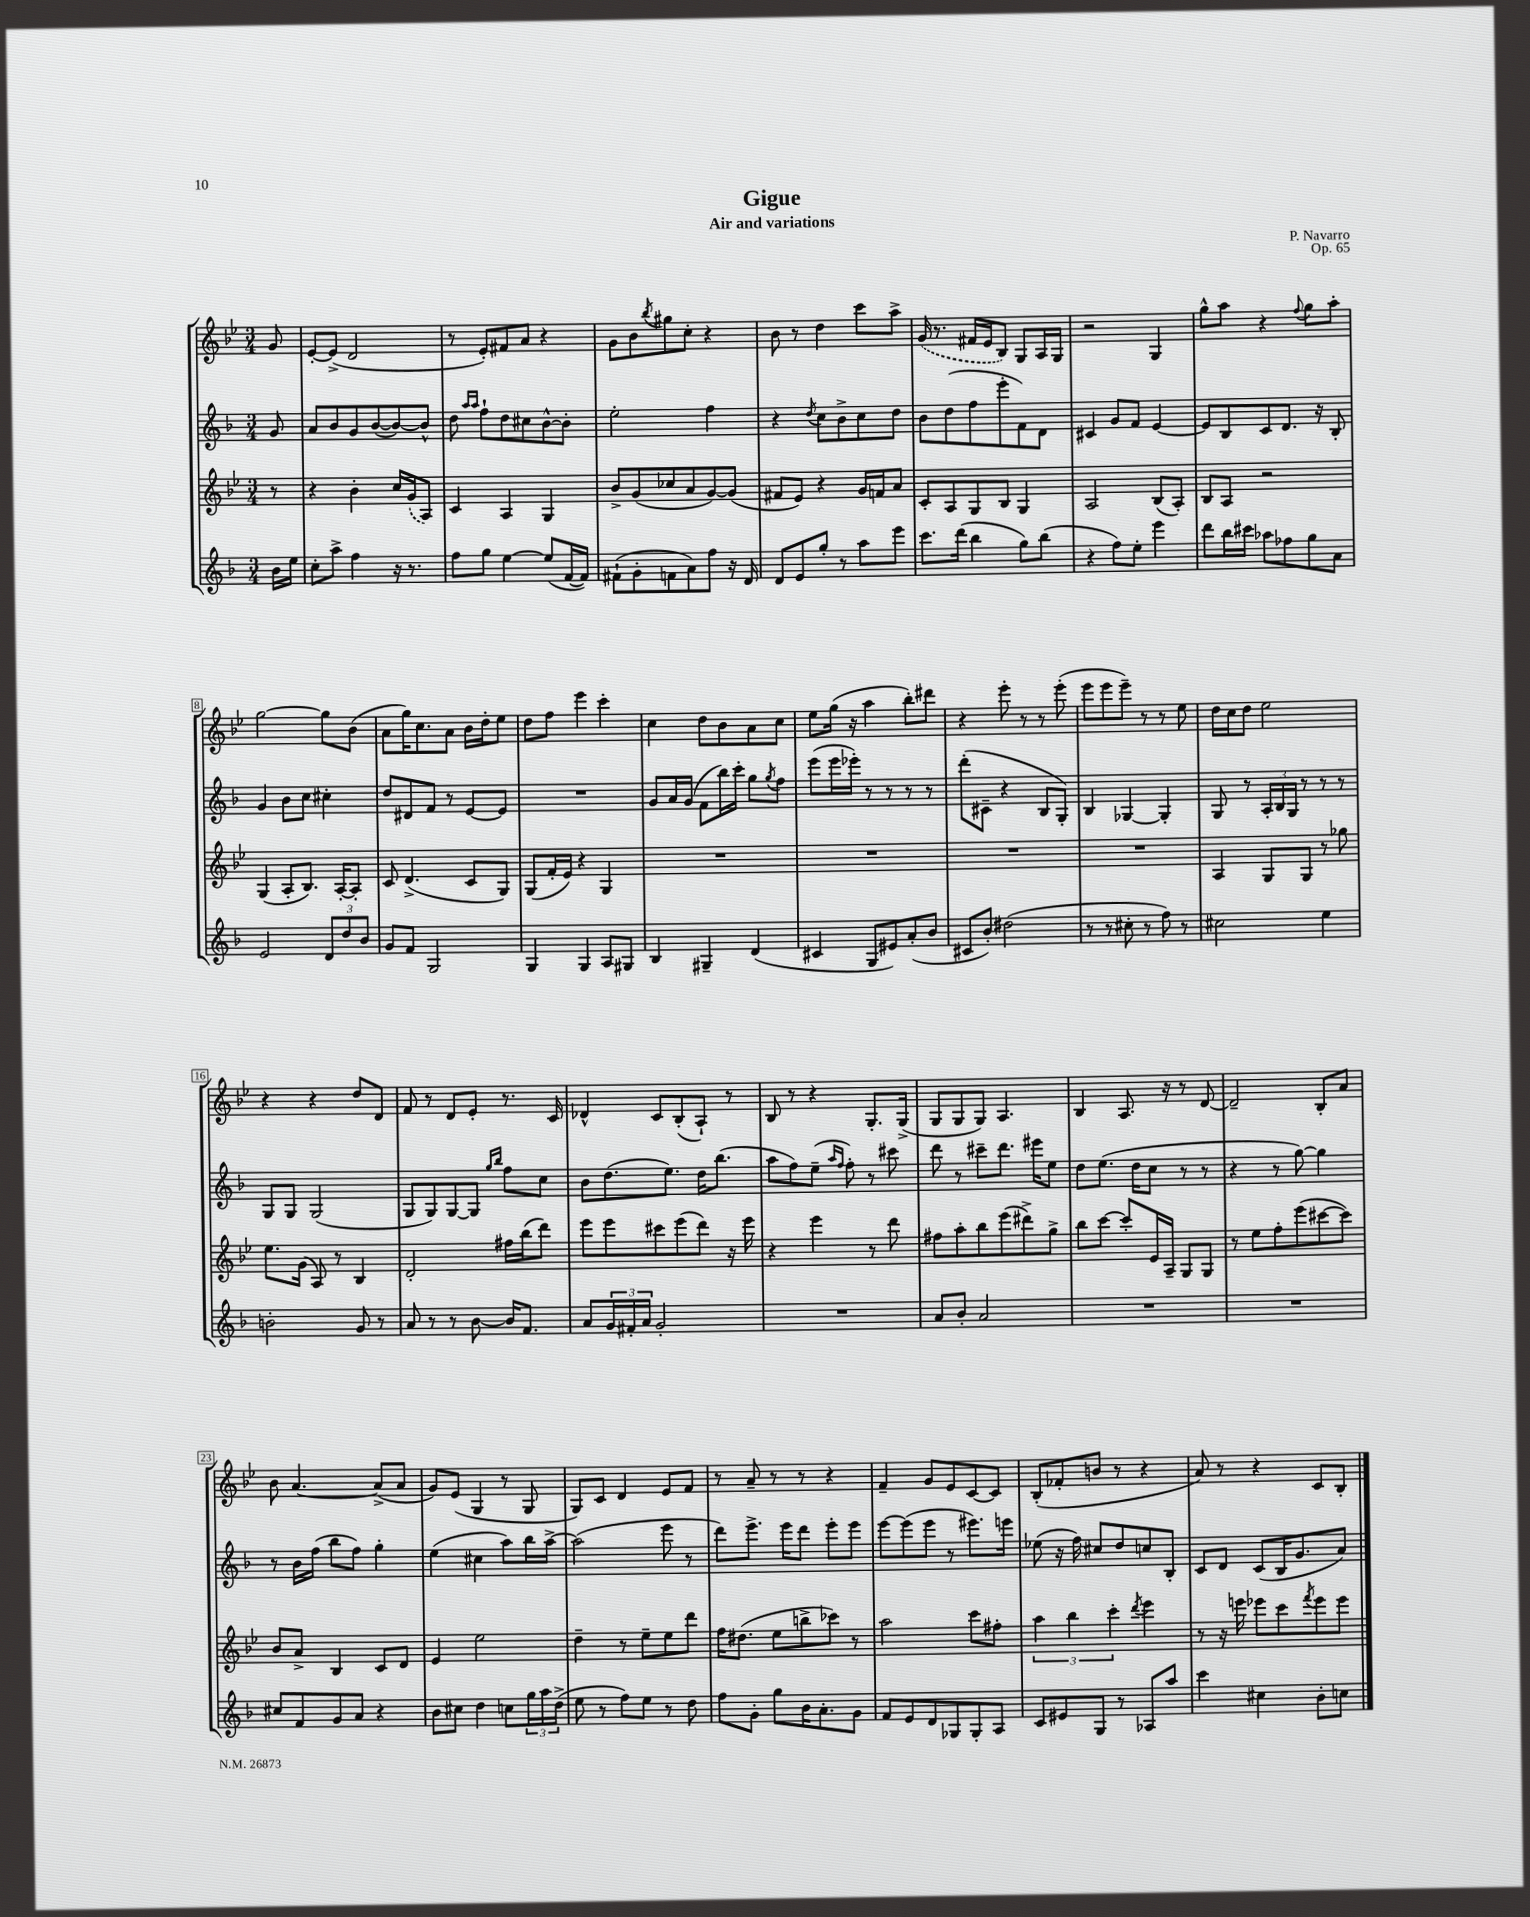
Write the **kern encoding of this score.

**kern	**kern	**kern	**kern
*staff4	*staff3	*staff2	*staff1
*clefG2	*clefG2	*clefG2	*clefG2
*k[b-]	*k[b-e-]	*k[b-]	*k[b-e-]
*M3/4	*M3/4	*M3/4	*M3/4
16b-	8r	8g	8g
16ee	.	.	.
=	=	=	=
8cc'	4r	8a	[8e-'
8aa^	.	8b-	(8e-^]
4ff	4b-'	8g	2d
.	.	([8b-	.
16r	16cc	8b-_)	.
8.r	(16g	.	.
.	8A)	8b-^^]	.
=	=	=	=
8ff	4c	8dd	8r
.	.	16qqaa	.
.	.	16qqaa	.
8gg	.	8ff`	8e-')
[4ee	4A	8dd	8f#
.	.	8cc#	8a
(8ee]	4G	[8b-^^	4r
[16f	.	8b-']	.
16f])	.	.	.
=	=	=	=
(8f#`	8b-^	2ee'	8g
8g'	(8g	.	8b-
.	.	.	8qbb-
8f	8cc-	.	8gg#
8a)	8a	.	8cc'
8ff	[8g)	4ff	4r
16r	(8g]	.	.
16d	.	.	.
=	=	=	=
8d	8f#	4r	8b-
8e	8e-)	.	8r
.	.	8qdd	.
8gg'	4r	8cc	4dd
8r	.	8b-^	.
8aa	16g	8cc	8ccc
.	16f	.	.
8eee	8a	8dd	8aa^
=	=	=	=
8.ccc	8c'	8b-	(16g
.	.	.	8.r
.	8A	(8dd	.
(16ddd	.	.	.
4bb-	8G	8ff	16f#
.	.	.	16e-
.	8B-	8eee'	8B-)
8gg)	4G	8f)	8G
(8bb-	.	8d	16A
.	.	.	16G
=	=	=	=
4r	2A	4c#	2r
8ff)	.	8g	.
8ee'	.	8f	.
4eee	(8B-	[4e	4G
.	8A')	.	.
=	=	=	=
8ddd	8B-	8e]	8gg^^
16bb-	8A	8B-	8aa
16ccc#	.	.	.
8aa-	2r	8c	4r
8ff-	.	8.d	.
.	.	.	8qqff
8gg	.	.	8gg
.	.	16r	.
8a	.	8B-'	8aa'
=	=	=	=
2e	(4G	4g	[2gg
.	8A'	8b-	.
.	8.B-)	8cc	.
12d	.	4cc#'	8gg]
.	[16A'	.	.
12dd	.	.	.
.	8A']	.	(8b-
12b-	.	.	.
=	=	=	=
8g	8c	8dd	8a
8f	(4.d^	8d#	16gg)
.	.	.	8.cc
2G	.	8f	.
.	.	8r	8a
.	8c	[8e	16b-
.	.	.	16dd'
.	8G)	8e]	8ee-
=	=	=	=
4G	(8G	2.r	8dd
.	16f'	.	8ff
.	16e-)	.	.
4G	4r	.	4eee-
8A	4G	.	4ccc'
8G#	.	.	.
=	=	=	=
4B-	2.r	8g	4cc
.	.	16a	.
.	.	(16g	.
4G#~	.	8f	8dd
.	.	16bb-)	8b-
.	.	16ccc'	.
(4d	.	8gg	8a
.	.	8qgg	.
.	.	8ff	8cc
=	=	=	=
4c#	2.r	(8eee	8ee-
.	.	16eee	(16gg
.	.	16eee-')	16r
8G	.	8r	4aa
8e#)	.	8r	.
(8a'	.	8r	8bb-')
8b-	.	8r	8ddd#
=	=	=	=
8c#	2.r	(8ddd'	4r
8b-')	.	8c#~	.
(2dd#	.	4r	8eee-'
.	.	.	8r
.	.	8B-	8r
.	.	8G')	(8eee-'
=	=	=	=
8r	2.r	4B-	8eee-
8r	.	.	8eee-
8cc#'	.	[4G-	8eee-~)
8r	.	.	8r
8ff)	.	4G-']	8r
8r	.	.	8ee-
=	=	=	=
2cc#	4A	8G	16dd
.	.	.	16cc
.	.	8r	8dd
.	8G	24A'	2ee-
.	.	24B-	.
.	.	24G	.
.	8G	8r	.
4ee	8r	8r	.
.	8gg-	8r	.
=	=	=	=
2b'	8.ee-	8G	4r
.	.	8G	.
.	(16g	.	.
.	8A)	(2G	4r
.	8r	.	.
8g	4B-	.	8dd
8r	.	.	8d
=	=	=	=
8a	2d'	8G	8f
8r	.	8G)	8r
8r	.	[8G	8d
[8b-	.	8G]	8e-'
.	.	16qqgg	.
.	.	16qqbb-	.
16b-]	16ff#	8ff	8.r
8.f	(16bb-	.	.
.	8ddd)	8cc	.
.	.	.	16c
=	=	=	=
8a	8eee-	8b-	4d-^^
24g	8eee-	(8.dd	.
24f#'	.	.	.
24a	.	.	.
2g'	8ccc#	.	8c
.	.	8.ee)	.
.	(8eee-	.	(8B-'
.	8ddd)	16dd	8A`)
.	.	(8.bb-	.
.	16r	.	8r
.	16eee-	.	.
=	=	=	=
2.r	4r	8aa	8B-
.	.	8ff)	8r
.	4eee-	(8ee~	4r
.	.	16qqaa	.
.	.	16qqff	.
.	.	8ff')	.
.	8r	8r	8.G'
.	8ddd	8ccc#	.
.	.	.	(16G^
=	=	=	=
8a	8ff#	8ddd	8G
8b-'	8aa'	8r	8G
2a	8bb-	8ccc#~	8G)
.	(8eee-	8.ddd	4.A
.	8ddd#^)	.	.
.	.	16eee#	.
.	8gg^	8ee	.
=	=	=	=
2.r	8bb-	8dd	4B-
.	[8ccc	(8.ee	.
.	8ccc']	.	8.A
.	.	16dd	.
.	16e-	8cc	.
.	16A~	.	16r
.	8G	8r	8r
.	8G	8r	[8d
=	=	=	=
2.r	8r	4r	2d~]
.	8ee-	.	.
.	8ff'	8r	.
.	(8eee-	[8gg)	.
.	[8ccc#	4gg]	8B-'
.	8ccc#])	.	8a
=	=	=	=
8cc#	8b-	8r	8b-
8f	8a^	16b-	[4.a
.	.	(16ff	.
8g	4B-	8bb-	.
8a	.	8ff)	.
4r	8c	4gg'	(8a^]
.	8d	.	8a
=	=	=	=
8b-	4e-	(4ee	8g)
8cc#	.	.	(8e-
4dd	2ee-	4cc#	4G
8cc	.	8aa)	8r
24gg	.	16bb-	8G
24aa	.	.	.
.	.	[16aa^	.
(24dd^	.	.	.
=	=	=	=
8ee	4dd~	(2aa]	8G)
8r	.	.	8c
8ff)	8r	.	4d
8ee	8ee-~	.	.
8r	8ee-	8eee	8e-
8dd	8ddd	8r	8f
=	=	=	=
8ff	16ff	8ddd)	8r
.	(8.dd#	.	.
8g'	.	8.eee^	8a~
8gg	8ee-	.	8r
.	.	16eee	.
16b-	8bb^	8ddd	8r
8.a'	.	.	.
.	8ccc-)	8eee'	4r
8g	8r	8eee	.
=	=	=	=
8f	2aa	[8eee	4f~
8e	.	(8eee]	.
8d	.	8eee	8g
8G-	.	8r	8e-
8G-'	8ccc	8.eee#)	[8c
8A	8ff#'	.	8c]
.	.	16eee	.
=	=	=	=
8c	6aa	(8ee-	(8B-'
8e#	.	16r	8f-'
.	6bb-	.	.
.	.	16ff)	.
8G	.	8cc#	8b
.	6ccc'	.	.
8r	.	8dd	8r
.	8qddd	.	.
8A-	4eee-	8cc	4r
8aa	.	8B-'	.
=	=	=	=
4ccc	8r	8c	8a)
.	16r	8d	8r
.	16eee	.	.
4cc#	8eee-	(8c	4r
.	8ccc	16B-	.
.	.	8.g	.
.	8qfff	.	.
8b-'	8eee-	.	8c
8cc	8eee-	8a)	8B-'
==	==	==	==
*-	*-	*-	*-
